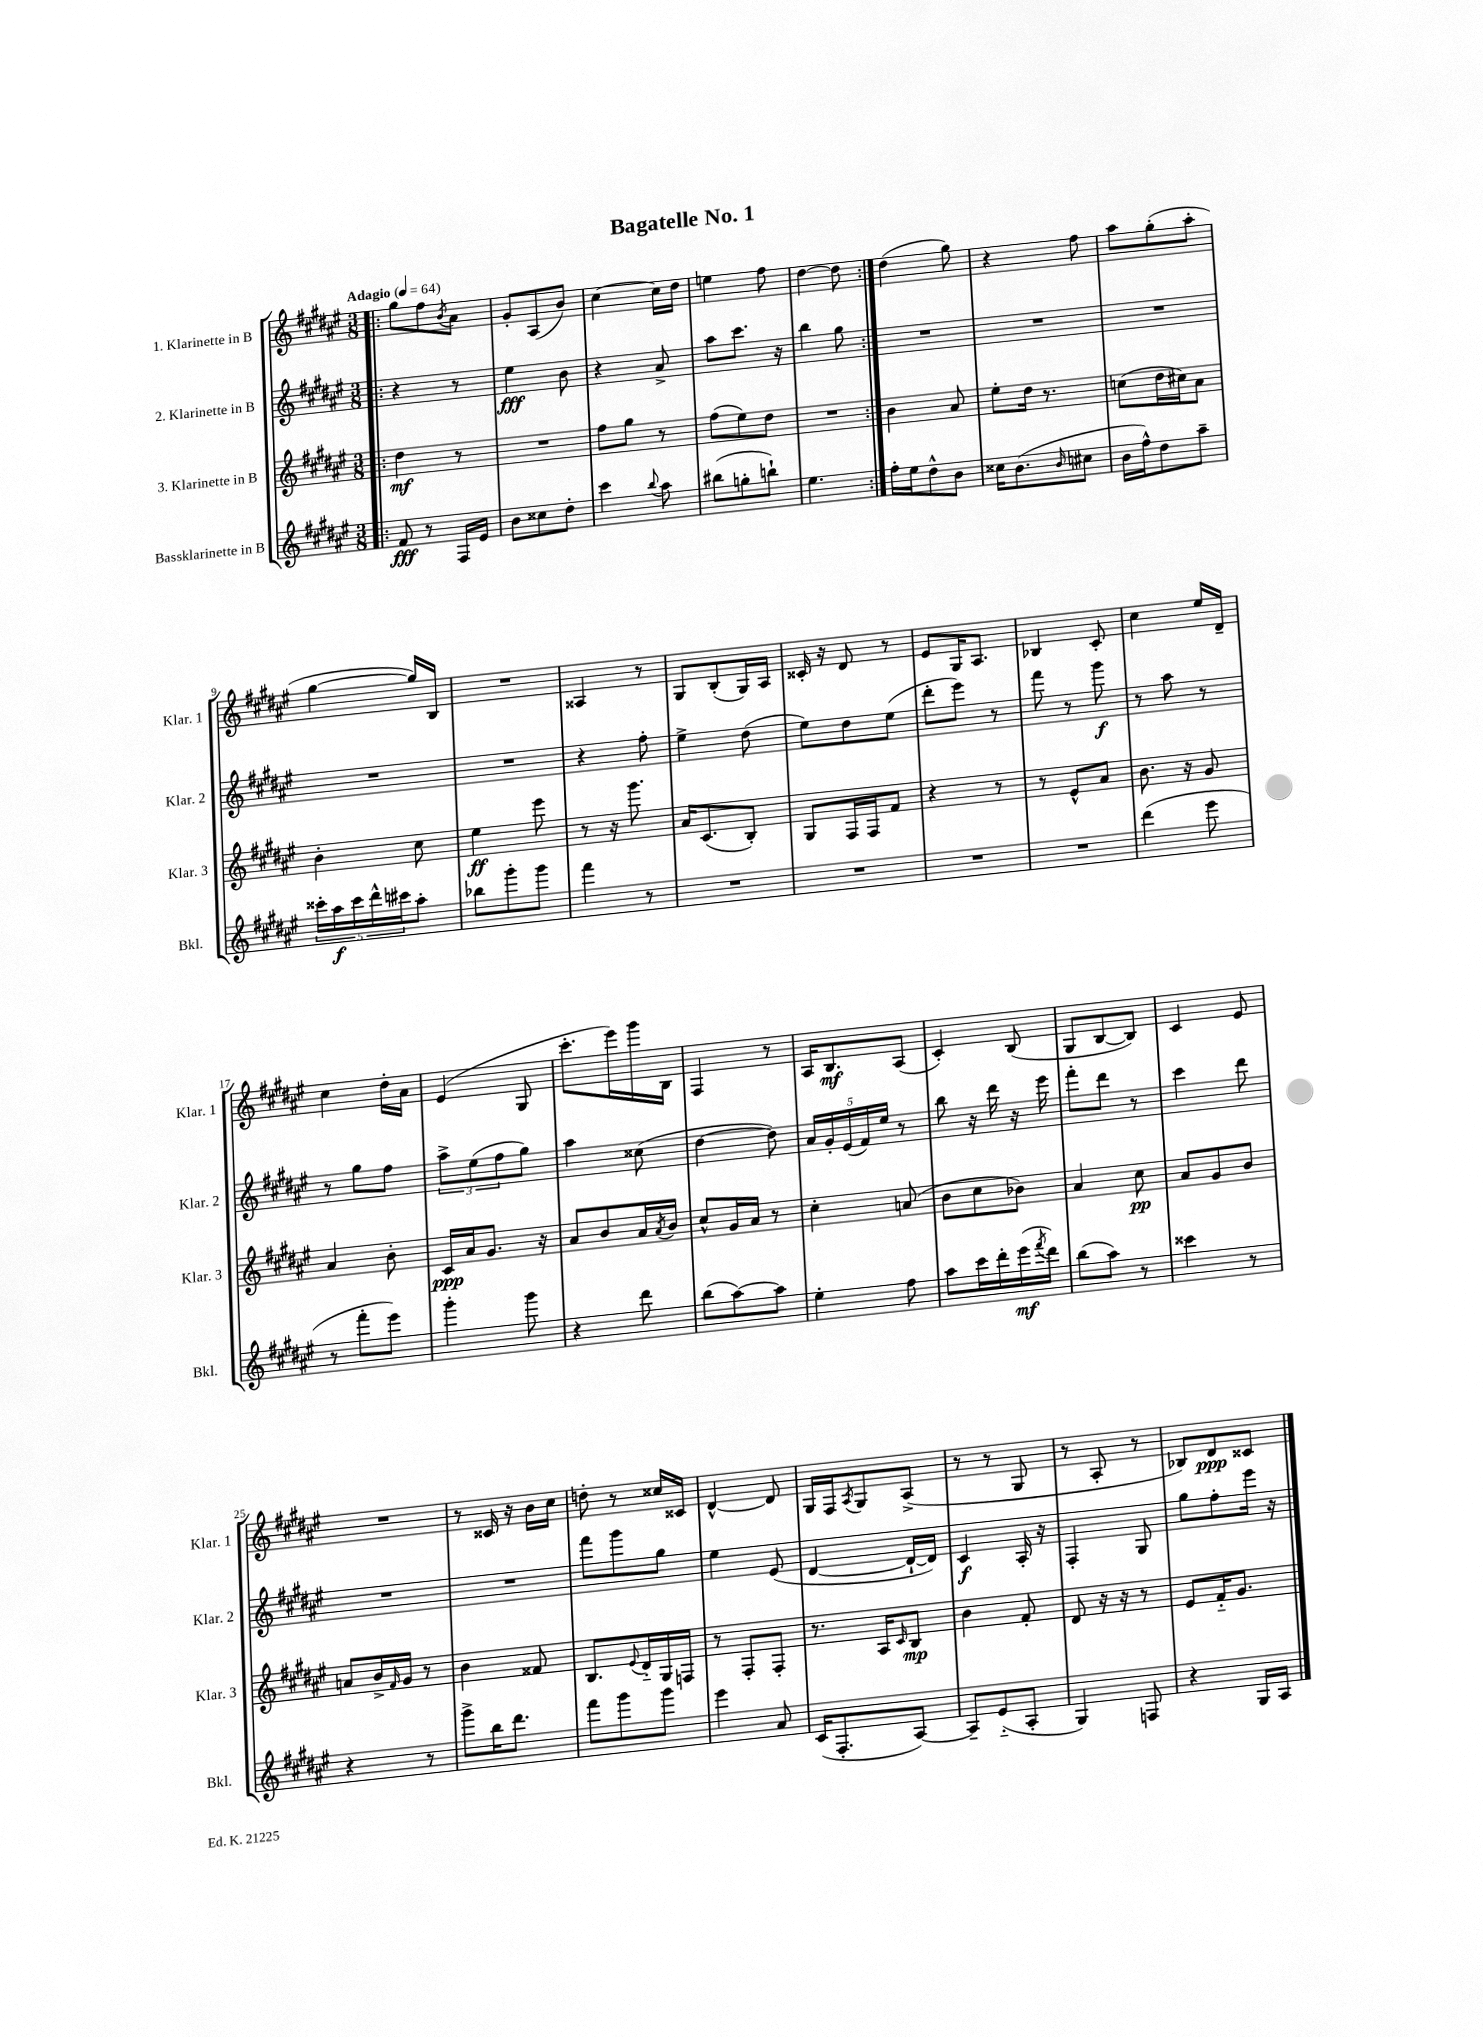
\header { title = "Bagatelle No. 1" }
<<
\new StaffGroup <<
\new Staff = "s0" \with { instrumentName = "1. Klarinette in B" shortInstrumentName = "Klar. 1" } {
    \clef treble \key fis \major \numericTimeSignature \time 3/8 \tempo "Adagio" 4 = 64
    \repeat volta 2 { \bar ".|:" gis''8 fis''8 \acciaccatura { b'8 } ais'8 |
    gis'8-. ais8( b'8) |
    cis''4~ cis''16 dis''16 |
    e''4 fis''8 |
    dis''4~ dis''8 | }
    dis''4( gis''8) |
    r4 fis''8 |
    ais''8 gis''8-.( ais''8-. |
    gis''4~ gis''16) b16 |
    R4. |
    aisis4 r8 |
    gis8 b8-.( gis16) ais16 |
    cisis'16-. r16 dis'8 r8 |
    eis'8 gis16 ais8. |
    bes4 cis'8-. |
    cis''4 eis''16 dis'16-- |
    cis''4 dis''16-. ais'16 |
    eis'4( gis8 |
    cis'''8.-. eis'''16) gis'''16 b16 |
    fis4 r8 |
    ais16 b8.\mf ais8( |
    cis'4-.) b8( |
    gis8 b8~ b8) |
    cis'4 eis'8 |
    R4. |
    r8 cisis'16 r16 b'16 cis''16 |
    d''8-. r8 cisis''16 cisis'16 |
    dis'4~-^ dis'8 |
    gis16 fis16 \acciaccatura { ais8 } gis8 ais8->( |
    r8 r8 gis8 |
    r8 ais8-. r8 |
    bes8) dis'8\ppp cisis'8 \bar "|." |
}
\new Staff = "s1" \with { instrumentName = "2. Klarinette in B" shortInstrumentName = "Klar. 2" } {
    \clef treble \key fis \major \numericTimeSignature \time 3/8
    \repeat volta 2 { \bar ".|:" r4 r8 |
    eis''4\fff b'8 |
    r4 ais'8-> |
    ais''8 cis'''8. r16 |
    b''4 gis''8 | }
    R4. |
    R4. |
    R4. |
    R4. |
    R4. |
    r4 fis''8-. |
    eis''4-> dis''8( |
    eis''8) dis''8 eis''8( |
    dis'''8-. eis'''8) r8 |
    fis'''8 r8 gis'''8\f |
    r8 ais''8 r8 |
    r8 gis''8 fis''8 |
    \tuplet 3/2 { ais''8-> eis''8( fis''8 } gis''8) |
    ais''4 cisis''8( |
    dis''4~ dis''8) |
    \tuplet 5/4 { ais'16 gis'16-. eis'16( fis'16) eis''16 } r8 |
    b''8 r16 dis'''16 r16 eis'''16 |
    fis'''8-. dis'''8 r8 |
    cis'''4 dis'''8 |
    R4. |
    R4. |
    fis'''8 gis'''8 gis''8 |
    eis''4 eis'8( |
    dis'4~ dis'16~-! dis'16) |
    cis'4\f ais16-. r16 |
    fis4-. gis8 |
    gis''8 fis''8-. eis'''16 r16 \bar "|." |
}
\new Staff = "s2" \with { instrumentName = "3. Klarinette in B" shortInstrumentName = "Klar. 3" } {
    \clef treble \key fis \major \numericTimeSignature \time 3/8
    \repeat volta 2 { \bar ".|:" dis''4\mf r8 |
    R4. |
    fis''8 gis''8 r8 |
    fis''8( eis''8) dis''8 |
    R4. | }
    b'4 ais'8 |
    eis''8-. dis''16 r8. |
    c''8( dis''16 cis''16) ais'8 |
    b'4-. cis''8 |
    eis''4\ff eis'''8 |
    r8 r16 gis'''8. |
    ais'16 cis'8.( b8-.) |
    gis8 fis16 fis16 fis'8 |
    r4 r8 |
    r8 eis'8-^ ais'8 |
    b'8. r16 gis'8 |
    ais'4 b'8-. |
    cis'16\ppp ais'16 gis'8. r16 |
    ais'8 b'8 ais'16 \acciaccatura { ais'8 } b'16 |
    cis''8-^ gis'16 ais'16 r8 |
    cis''4-. a'8( |
    b'8 cis''8 bes'8) |
    ais'4 cis''8\pp |
    ais'8 gis'8 b'8 |
    a'8 b'16-> \grace { fis'16 } gis'16 r8 |
    b'4 fisis'8 |
    b8. \appoggiatura { eis'8 } dis'16-_ gis16 f16 |
    r8 fis8-. fis8-. |
    r8. ais16 \grace { cis'16 } b8\mp |
    b'4 fis'8-. |
    dis'8 r16 r16 r8 |
    eis'8 fis'16-_ gis'8. \bar "|." |
}
\new Staff = "s3" \with { instrumentName = "Bassklarinette in B" shortInstrumentName = "Bkl." } {
    \clef treble \key fis \major \numericTimeSignature \time 3/8
    \repeat volta 2 { \bar ".|:" fis'8\fff r8 fis16 eis'16 |
    b'8 cisis''8 dis''8-. |
    cis'''4 \appoggiatura { b''8 } ais''8 |
    bis''8( g''8-. b''8-!) |
    eis''4. | }
    fis''16-. eis''16 dis''8-^ b'8 |
    cisis''16 b'8.( \grace { b'16 } cis''8 |
    b'16 fis''16-^) dis''8 ais''8-- |
    \tuplet 5/4 { cisis'''16-. ais''16\f cisis'''16 dis'''16-^ cis'''16 } ais''8-. |
    bes''8 gis'''8-. gis'''8 |
    fis'''4 r8 |
    R4. |
    R4. |
    R4. |
    R4. |
    dis'''4( eis'''8 |
    r8 fis'''8-. eis'''8) |
    gis'''4-. gis'''8 |
    r4 dis'''8 |
    b''8( ais''8~) ais''8 |
    eis''4-. fis''8 |
    ais''8 cis'''16 dis'''16-. eis'''16\mf( \acciaccatura { fis'''8 } dis'''16) |
    b''8( ais''8) r8 |
    cisis'''4 r8 |
    r4 r8 |
    gis'''8-> b''16 dis'''8. |
    fis'''8 gis'''8 gis'''8 |
    eis'''4 ais'8 |
    cis'16( fis8.-. ais8~) |
    ais8-- eis'8-_( ais8-. |
    gis4) f8 |
    r4 gis16 ais16 \bar "|." |
}
>>
>>
